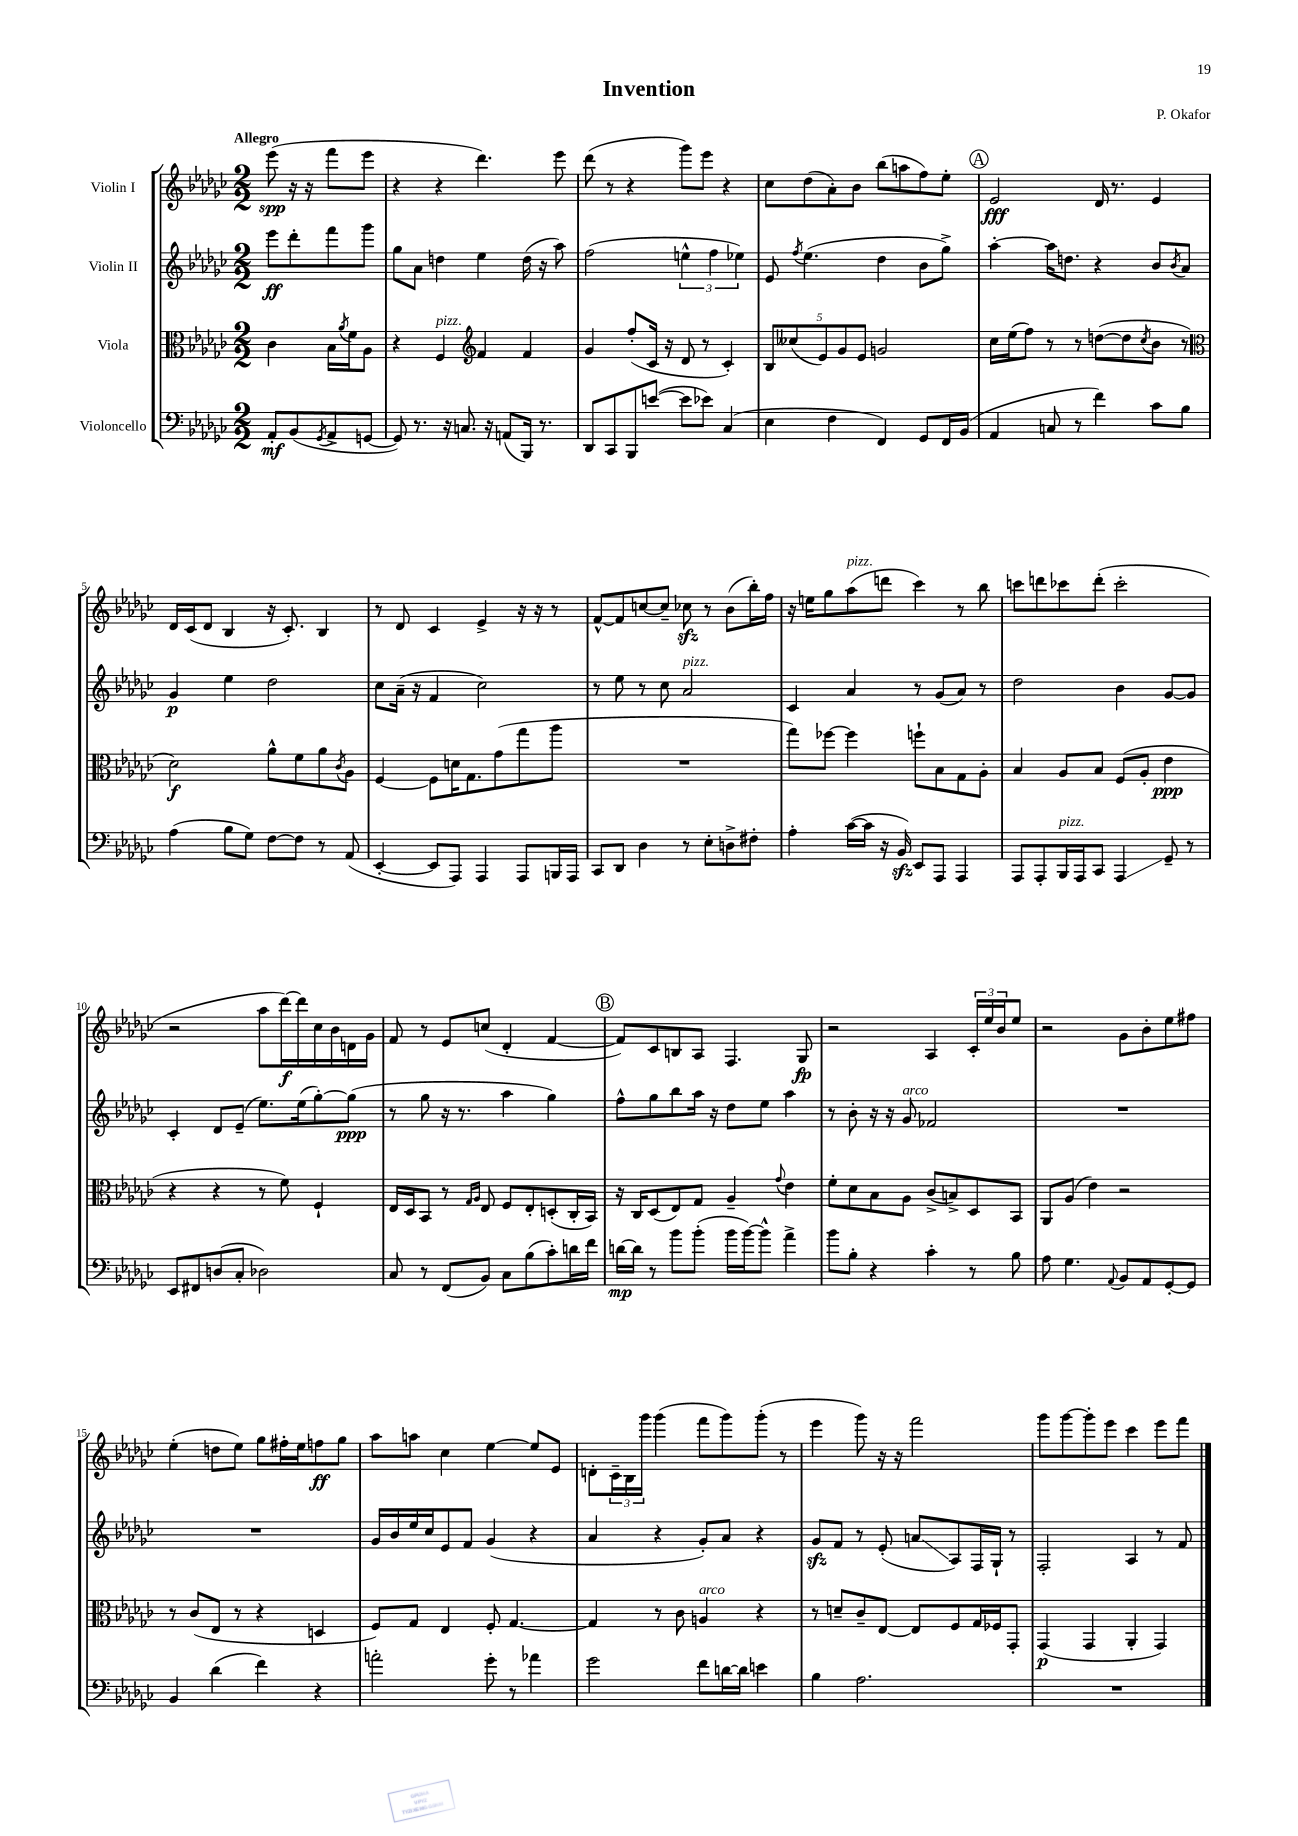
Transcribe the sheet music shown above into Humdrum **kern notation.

**kern	**kern	**kern	**kern
*staff4	*staff3	*staff2	*staff1
*clefF4	*clefC3	*clefG2	*clefG2
*k[b-e-a-d-g-c-]	*k[b-e-a-d-g-c-]	*k[b-e-a-d-g-c-]	*k[b-e-a-d-g-c-]
*M2/2	*M2/2	*M2/2	*M2/2
8AA-'/L	4c-\	8eee-\L	(8eee-\
(8BB-/	.	8ddd-'\	16r
.	.	.	16r
8qGG-/	.	.	.
8AA-^/	16B-\LL	8fff\	8fff\L
.	8qa-/	.	.
.	16f\J	.	.
[8GG/J	8A-\J	8ggg-\J	8eee-\J
=	=	=	=
8GG/])	4r	8gg-\L	4r
8.r	.	8a-\J	.
.	4F/	4dd\	4r
16r	.	.	.
8.C/	.	.	.
*	*clefG2	*	*
.	4f/	4ee-\	4.ddd-\)
16r	.	.	.
(8AA/L	.	.	.
16BBB-/Jk)	4f/	(16dd\	.
8.r	.	16r	.
.	.	8aa-\)	8eee-\
=	=	=	=
8DD-/L	4g-/	(2ff\	(8ddd-\
8CC-/	.	.	8r
8BBB-/	(8ff'/L	.	4r
([8e/J	16c-/Jk	.	.
.	16r	.	.
8e\]L	8d-/	6ee^^\	8ggg-\L)
8e-\J)	8r	.	8eee-\J
.	.	6ff\	.
(4C-/	4c-'/)	.	4r
.	.	6ee-\)	.
=	=	=	=
4E-\	10B-/L	8e-/	8cc-\L
.	(10cc--/	.	.
.	.	8qff/	.
.	.	(4.ee-\	(8dd-\
.	10e-/)	.	.
4F\	.	.	8a-'\)
.	10g-/	.	.
.	.	.	8b-\J
.	10e-/J	.	.
4FF/)	2g/	4dd-\	(8bb-\L
.	.	.	8aa\
8GG-/L	.	8b-\L	8ff\)
16FF/L	.	8gg-^\J)	8ee-'\J
(16BB-/JJ	.	.	.
=	=	=	=
4AA-/	16cc-\LL	[4aa-'\	2e-/
.	(16ee-\J	.	.
.	8ff\J)	.	.
8C/	8r	16aa-\]LK	.
.	.	8.dd\J	.
8r	8r	.	.
4f\)	([8dd\L	4r	16d-/
.	.	.	8.r
.	8dd\]	.	.
.	8qcc-/	.	.
8c-\L	8b-\J	8b-/L	4e-/
.	.	8qb-/	.
8B-\J	8r	8a-/J	.
=	=	=	=
*	*clefC3	*	*
(4A-\	2d-\)	4g-/	16d-/LL
.	.	.	(16c-/J
.	.	.	8d-/J
8B-\L	.	4ee-\	4B-/
8G-\J)	.	.	.
[8F\L	8a-^^\L	2dd-\	16r
.	.	.	8.c-'/)
8F\]J	8f\	.	.
8r	8a-\	.	4B-/
.	8qc-/	.	.
(8AA-/	8A-\J	.	.
=	=	=	=
[4EE-'/	[4F/	8cc-\L	8r
.	.	(16a-~\Jk	8d-/
.	.	16r	.
8EE-/]L	8F\]L	4f/	4c-/
8AAA-/J)	16d\K	.	.
.	8.G-\	.	.
4AAA-/	.	2cc-\)	4e-^/
.	(8g-\	.	.
8AAA-/L	8gg-\	.	16r
.	.	.	16r
16BBB/L	8aa-\J	.	8r
16AAA-/JJ	.	.	.
=	=	=	=
8CC-/L	1r	8r	[8f^^/L
8DD-/J	.	8ee-\	8f/]
4D-\	.	8r	[8cc/
.	.	8cc-\	8cc~/]J
8r	.	2a-/	8cc-\
8E-'\L	.	.	8r
8D^\	.	.	(8b-\L
8F#'\J	.	.	16bb-'\L)
.	.	.	16ff\JJ
=	=	=	=
4A-'\	8gg-\L)	4c-/	16r
.	.	.	16ee\LK
.	[8ff-\J	.	8gg-\
([16c-\LL	4ff-\]	4a-/	(8aa-\
16c-\]JJ	.	.	.
16r	.	.	8ddd\J
16BB-/)	.	.	.
8EE-/L	8ff`\L	8r	4ccc-\)
8AAA-/J	8B-\	(8g-/L	.
4AAA-/	8G-\	8a-/J)	8r
.	8A-'\J	8r	8bb-\
=	=	=	=
8AAA-/L	4B-/	2dd-\	8ccc\L
8AAA-'/	.	.	8ddd\
16BBB-/L	8A-/L	.	8ccc-\
16AAA-/J	.	.	.
8CC-/J	8B-/J	.	(8ddd'\J
4AAA-/	(8F/L	4b-\	2ccc-'\
.	8A-'/J	.	.
8GG-~/	4e-\	[8g-/L	.
8r	.	8g-/]J	.
=	=	=	=
8EE-/L	4r	4c-'/	2r
8FF#/	.	.	.
(8D/	4r	8d-/L	.
8C-'/J	.	(8e-~/J	.
2D-\)	8r	8.ee-\L)	8aa-\L
.	8f\)	.	[16ddd-\L)
.	.	(16ee-\k	16ddd-\]
.	4F`/	[8gg-'\)	16cc-\
.	.	.	16b-\
.	.	(8gg-\]J	16d\
.	.	.	16g-\JJ
=	=	=	=
8C-/	16E-/LL	8r	8f/
.	16D-/J	.	.
8r	8BB-/J	8gg-\	8r
(8FF/L	8r	16r	8e-/L
.	.	8.r	.
.	16qqG-/LL	.	.
.	16qqA-/JJ	.	.
8BB-/J)	8E-/	.	(8cc/J
8C-\L	8F/L	4aa-\	4d-'/
(8B-\	8E-'/	.	.
8c-'\)	(8D'/	4gg-\)	[4f/
16d\L	16C-'/L	.	.
16f\JJ	16BB-/JJ)	.	.
=	=	=	=
[16d\LL	16r	8ff^^\L	8f/]L)
16d\]JJ	16C-/LK	.	.
8r	(8D-/	8gg-\	8c-/
8b-\L	8E-/)	8bb-\	8B/
(8b-'\J	8G-/J	16aa-\Jk	8A-/J
.	.	16r	.
16b-\LL	4A-~/	8dd-\L	4.F/
[16b-\J)	.	.	.
8b-^^\]J	.	8ee-\J	.
.	8qqg-/	.	.
4a-^\	4e-\	4aa-\	.
.	.	.	8G-/
=	=	=	=
8b-\L	8f'\L	8r	2r
8B-'\J	8d-\	8b-'\	.
4r	8B-\	16r	.
.	.	16r	.
.	8A-\J	8g-/	.
4c-'\	(8c-^/L	2f-/	4A-/
.	8B^/)	.	.
8r	8D-/	.	24c-'/LL
.	.	.	24ee-/
.	.	.	24b-/J
8B-\	8BB-/J	.	8ee-/J
=	=	=	=
8A-\	8AA-/L	1r	2r
4.G-\	(8A-/J	.	.
.	4e-\)	.	.
8qqAA-/	.	.	.
8BB-/L	2r	.	8g-\L
8AA-/	.	.	8b-'\
[8GG-'/	.	.	8ee-\
8GG-/]J	.	.	8ff#\J
=	=	=	=
4BB-/	8r	1r	(4ee-'\
.	(8c-/L	.	.
(4d-\	8E-/J	.	8dd\L
.	8r	.	8ee-\J)
4f\)	4r	.	8gg-\L
.	.	.	16ff#'\L
.	.	.	16ee-\J
4r	4D/	.	8ff\
.	.	.	8gg-\J
=	=	=	=
2a'\	8F/L)	16g-/LL	8aa-\L
.	.	16b-/	.
.	8G-/J	16ee-/	8aa\J
.	.	16cc-/J	.
.	4E-/	8e-/	4cc-\
.	.	8f/J	.
8g-'\	8F'/	(4g-/	[4ee-\
8r	[4.G-/	.	.
4a-\	.	4r	8ee-/]L
.	.	.	8e-/J
=	=	=	=
2g-\	4G-/]	4a-/	8d'\L
.	.	.	24c-~\L
.	.	.	24B-\
.	.	.	24ggg-\JJ
.	8r	4r	(4ggg-\
.	8c-\	.	.
8f\L	4A/	8g-'/L)	8fff\L
[16d\L	.	8a-/J	8ggg-\)
16d\]JJ	.	.	.
4e\	4r	4r	(8ggg-'\J
.	.	.	8r
=	=	=	=
4B-\	8r	8g-/L	4eee-\
.	8d~/L	8f/J	.
2.A-\	8c-~/	8r	8ggg-\)
.	[8E-/J	(8e-'/	16r
.	.	.	16r
.	8E-/]L	8a/L	2fff\
.	8F/	8A-/)	.
.	16G-/L	16F/L	.
.	16F-/J	16G-`/JJ	.
.	8GG-'/J	8r	.
=	=	=	=
1r	(4GG-/	2F'/	8ggg-\L
.	.	.	[8ggg-\
.	4GG-/	.	8ggg-'\]
.	.	.	8eee-\J
.	4AA-'/	4A-/	4ccc-\
.	4GG-/)	8r	8eee-\L
.	.	8f/	8fff\J
==	==	==	==
*-	*-	*-	*-
